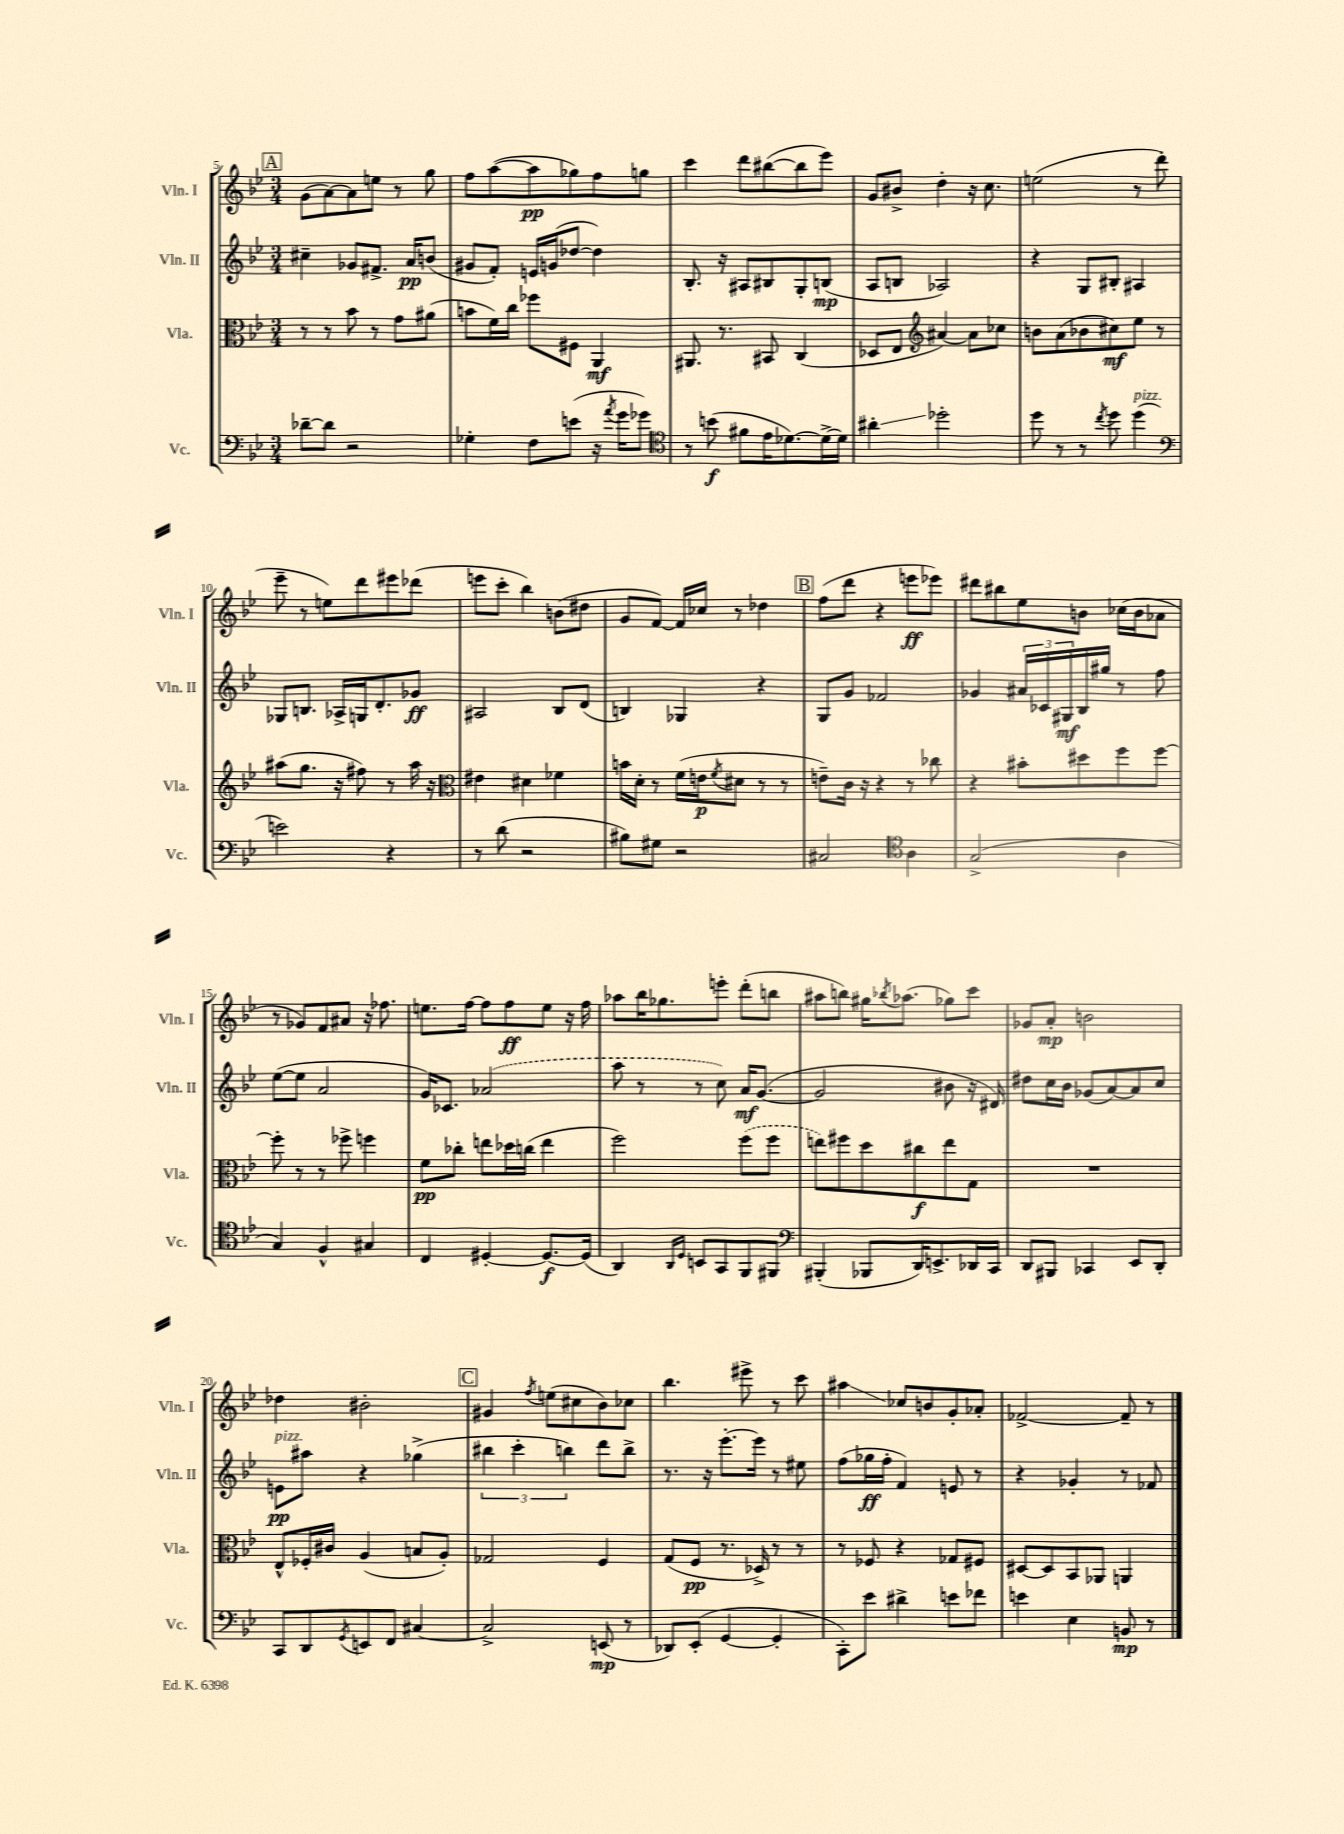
<<
\new StaffGroup <<
\new Staff = "s0" \with { instrumentName = "Vln. I" shortInstrumentName = "Vln. I" } {
    \clef treble \key bes \major \numericTimeSignature \time 3/4
    \mark \markup { \box "A" } g'8( a'8~) a'8 e''8 r8 g''8 |
    f''8 a''8~( a''8\pp ges''8) f''8 g''8 |
    c'''4 d'''8 bis''8~( bis''8 ees'''8) |
    g'8 bis'8-> d''4-. r16 c''8. |
    e''2( r8 d'''8-. |
    ees'''8-- r8 e''8) d'''8 eis'''8 des'''8( |
    e'''8 c'''8-. bes''4) b'8( dis''8 |
    g'8 f'8~) f'16 ces''16 r8 des''4 |
    \mark \markup { \box "B" } f''8( d'''8 r4 e'''8\ff ees'''8) |
    dis'''8 bis''8 ees''8 b'8 ces''16( b'16 aes'8 |
    r8 ges'8) f'8 ais'8 r16 fes''8. |
    e''8. f''16~ f''8 f''8\ff e''8 r16 f''16 |
    aes''8 bes''16 ges''8. e'''8-. d'''8-.( b''8 |
    ais''8 b''8) gis''16 \acciaccatura { bes''8 } aes''8.( ges''8) c'''8 |
    ges'8 a'8-.\mp b'2 |
    des''4 bis'2-. |
    \mark \markup { \box "C" } gis'4 \acciaccatura { f''8 } e''8( cis''8 bes'8) ces''8 |
    bes''4. eis'''8-> r8 c'''8 |
    ais''4\glissando ces''8 b'8 g'8-. aes'8-. |
    fes'2~-> fes'8-- r8 \bar "|." |
}
\new Staff = "s1" \with { instrumentName = "Vln. II" shortInstrumentName = "Vln. II" } {
    \clef treble \key bes \major \numericTimeSignature \time 3/4
    \mark \markup { \box "A" } cis''4-- ges'8 fis'8.-> a'16\pp b'8( |
    gis'8 f'8-.) e'16 g'16( des''8~ des''4) |
    bes8.-. r16 ais8 bis8 g8-. b8\mp( |
    a8 b8 aes2) |
    r4 g8 bis8-. ais4 |
    ges8 b8. aes16-> g16 d'8.-. ges'8\ff |
    ais2 bes8 d'8( |
    b4) ges4 r4 |
    \mark \markup { \box "B" } g8 g'8 fes'2 |
    ges'4 \tuplet 3/2 { ais'16 ces'16 gis16\mf } bes16 gis''16 r8 f''8 |
    ees''8~( ees''8 a'2 |
    g'16) ces'8. \once \slurDashed aes'2( |
    a''8 r8 r8 c''8) a'16\mf g'8.~( |
    g'2 bis'8 r16 dis'16) |
    dis''8 c''16 bes'16 ges'8( a'8~) a'8 c''8 |
    e'8\pp^\markup { \italic "pizz." } ais''8 r4 ges''4->( |
    \mark \markup { \box "C" } \tuplet 3/2 { bis''4 c'''4-. b''4) } d'''8 b''8-> |
    r8. r16 ees'''8.~-. ees'''16 r8 eis''8 |
    f''8( ges''16\ff f''16-. f'4) e'8 r8 |
    r4 ges'4-. r8 fes'8 \bar "|." |
}
\new Staff = "s2" \with { instrumentName = "Vla." shortInstrumentName = "Vla." } {
    \clef alto \key bes \major \numericTimeSignature \time 3/4
    \mark \markup { \box "A" } r8 r8 bes'8 r8 g'8 ais'8( |
    b'8 f'16) c''16 fes''8 fis8 a,4\mf |
    ais,8. r8. bis,8 c4( |
    des8 ees8 \clef treble ais'4~) ais'8 ces''8 |
    b'8 a'8( bes'8 cis''8\mf) ees''8 r8 |
    ais''8( g''8. r16 fis''8) r8 ais''16 r16 |
    \clef alto eis'4 dis'4 fes'4 |
    b'16 d'16-. r8 f'16( e'16\p \acciaccatura { f'8 } dis'8 r8 r8 |
    \mark \markup { \box "B" } e'8--) c'16 r16 r4 r8 ces''8 |
    r4 bis'8-. dis''8 f''8 f''8~ |
    f''8-. r8 r8 fes''8-> f''4 |
    f'8\pp ces''8-. e''8 des''16 c''16( e''4 |
    f''2) \once \slurDashed f''8( f''8 |
    e''8) fis''8 d''8 cis''8\f e''8 g8 |
    R2. |
    ees8-^ fes16-. cis'16 a4( b8 a8-.) |
    \mark \markup { \box "C" } ges2 f4 |
    g8( f8\pp r8. des16->) r8 r8 |
    r8 fes8 r4 ges8 fis8 |
    dis8~ dis8 bes,8 aes,8 a,4 \bar "|." |
}
\new Staff = "s3" \with { instrumentName = "Vc." shortInstrumentName = "Vc." } {
    \clef bass \key bes \major \numericTimeSignature \time 3/4
    \mark \markup { \box "A" } des'8~-- des'8 r2 |
    ges4-. f8 e'8( r16 \acciaccatura { a'8 } g'16 ges'8) |
    \clef tenor r8 b'8\f( fis'8 ees'16 des'8.~) des'16~-> des'16 |
    ais'4-.\glissando des''2-. |
    d''8 r8 r8 \acciaccatura { c''8 } d''8 d''4^\markup { \italic "pizz." }( |
    \clef bass e'2) r4 |
    r8 d'8( r2 |
    bis8) gis8 r2 |
    \mark \markup { \box "B" } cis2 \clef tenor a4 |
    g2->( a4 |
    g4) f4-^ gis4 |
    c4 dis4~-. dis8.~\f dis16( |
    a,4) \grace { a,16 d16 } b,8 g,8 f,8 fis,8 |
    \clef bass bis,,4-.( bes,,8 d,16) e,8.-> des,16 c,16 |
    d,8 bis,,8 ces,4 ees,8 d,8-. |
    c,8 d,8 \acciaccatura { g,8 } e,8 f,8 cis4~ |
    \mark \markup { \box "C" } cis2-> e,8\mp( r8 |
    des,8) ees,8-.( g,4~ g,4-. |
    c,8-.) ees'8 dis'4-> e'8 fes'8 |
    e'4 ees4 b,8\mp r8 \bar "|." |
}
>>
>>
\layout { \context { \Score currentBarNumber = #5 } }
